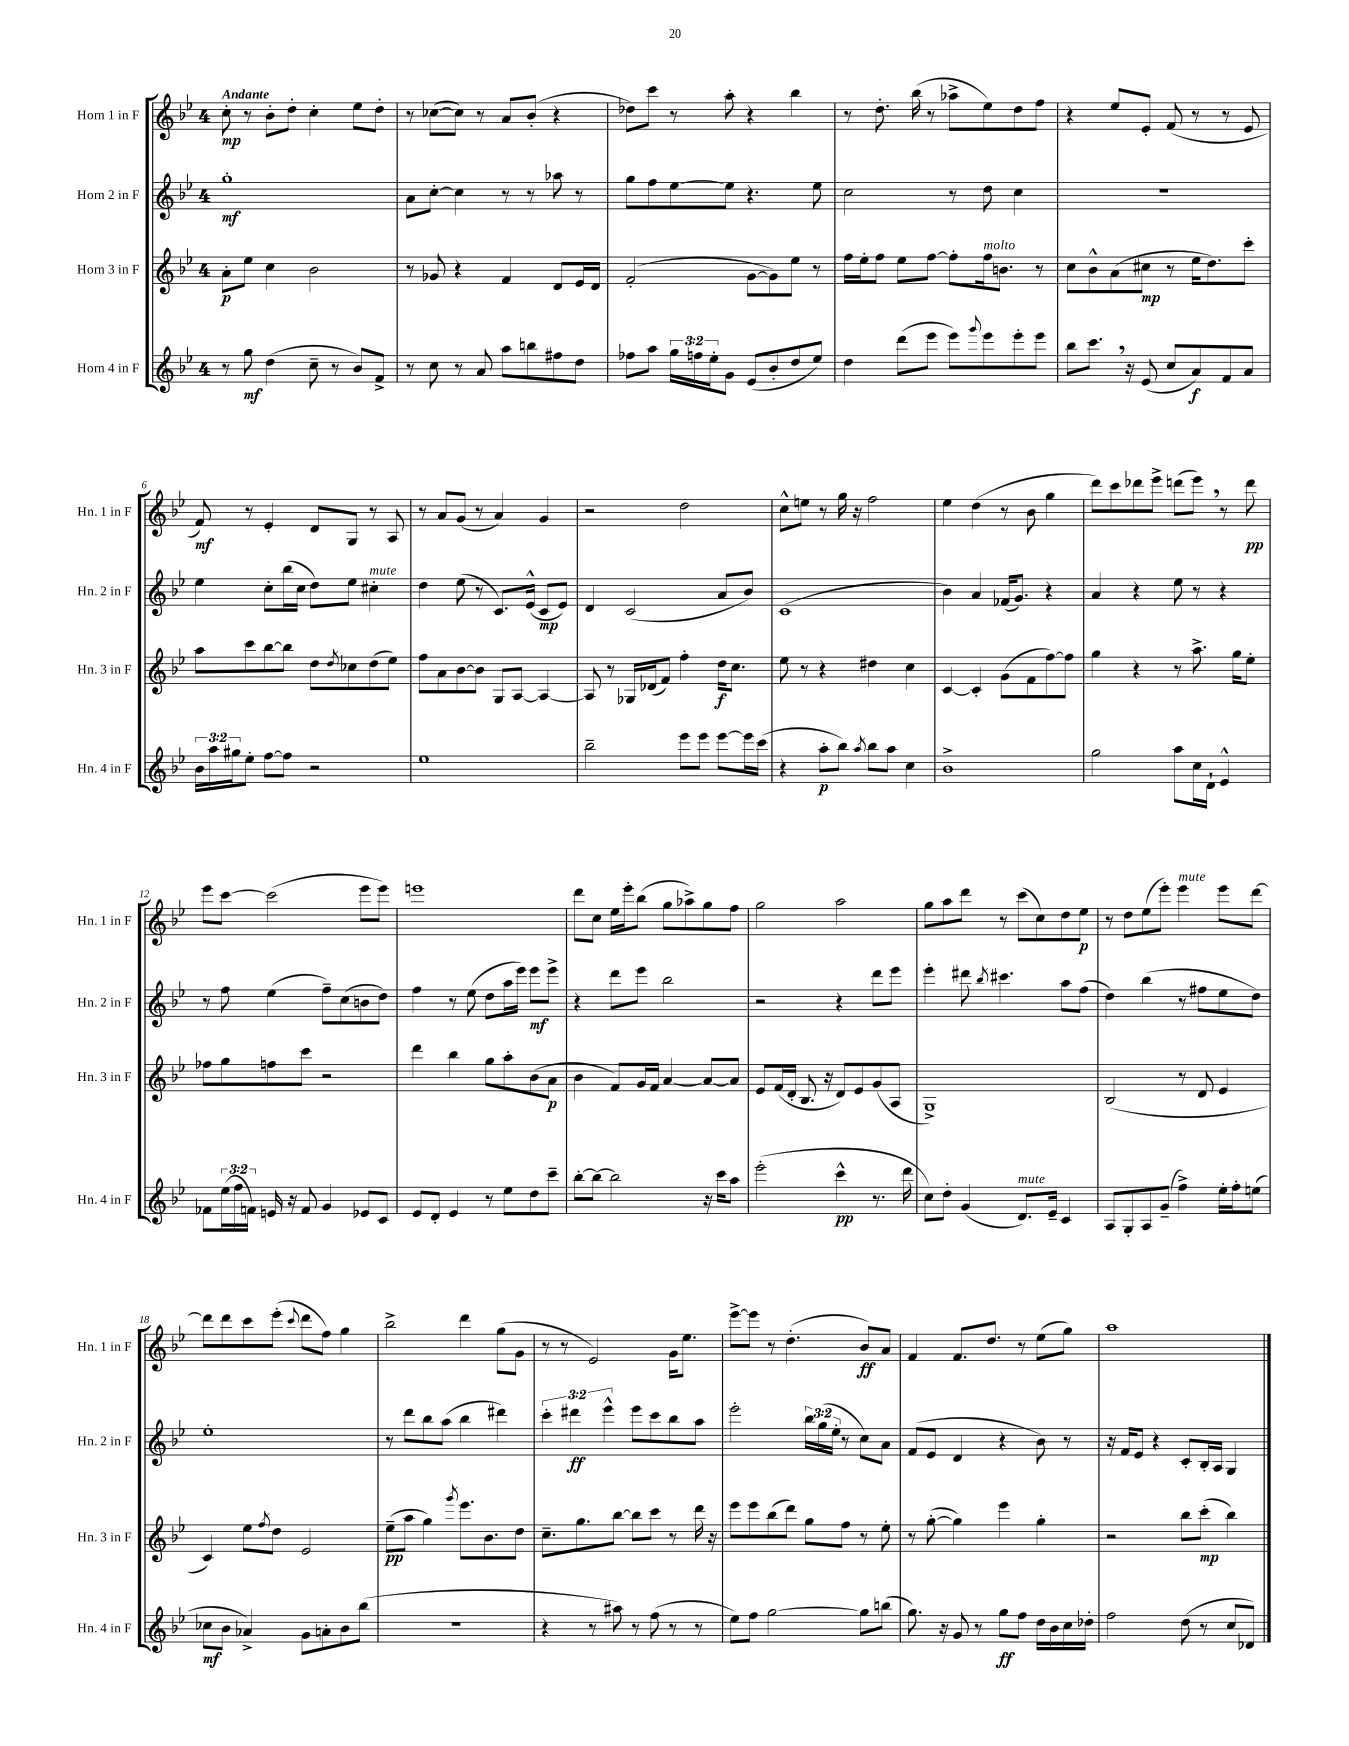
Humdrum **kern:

**kern	**dynam	**kern	**dynam	**kern	**dynam	**kern	**dynam
*part4	*part4	*part3	*part3	*part2	*part2	*part1	*part1
*staff4	*staff4	*staff3	*staff3	*staff2	*staff2	*staff1	*staff1
*I"Horn 4 in F	*	*I"Horn 3 in F	*	*I"Horn 2 in F	*	*I"Horn 1 in F	*
*I'Hn. 4 in F	*	*I'Hn. 3 in F	*	*I'Hn. 2 in F	*	*I'Hn. 1 in F	*
*clefG2	*	*clefG2	*	*clefG2	*	*clefG2	*
*k[b-e-]	*	*k[b-e-]	*	*k[b-e-]	*	*k[b-e-]	*
*M4/4	*	*M4/4	*	*M4/4	*	*M4/4	*
=1	=1	=1	=1	=1	=1	=1	=1
!	!	!	!	!	!	!LO:TX:a:B:t=Andante	!
8r	.	8a'\L	p	1gg'	mf	8cc'\	mp
8gg\	mf	8ee-\J	.	.	.	8r	.
(4dd\	.	4cc\	.	.	.	8b-'\L	.
.	.	.	.	.	.	8dd'\J	.
8cc~\	.	2b-\	.	.	.	4cc'\	.
8r	.	.	.	.	.	.	.
8b-/L)	.	.	.	.	.	8ee-\L	.
8f^/J	.	.	.	.	.	8dd'\J	.
=2	=2	=2	=2	=2	=2	=2	=2
8r	.	8r	.	8a\L	.	8r	.
8cc\	.	8g-X/	.	[8cc'\J	.	([8cc-X\L	.
8r	.	4r	.	4cc\]	.	8cc-\J])	.
8a/	.	.	.	.	.	8r	.
8aa\L	.	4f/	.	8r	.	8a/L	.
8bbn\	.	.	.	8r	.	(8b-'/J	.
8ff#X\	.	8d/L	.	8aa-X\	.	4r	.
8dd\J	.	16e-/L	.	8r	.	.	.
.	.	16d/JJ	.	.	.	.	.
=3	=3	=3	=3	=3	=3	=3	=3
8ff-X\L	.	(2f'/	.	8gg\L	.	8dd-X\L)	.
8aa\J	.	.	.	8ff\	.	8ccc\J	.
24gg\LL	.	.	.	[8ee-\	.	8r	.
24ffn\	.	.	.	.	.	.	.
24ee-'\J	.	.	.	.	.	.	.
8g\J	.	.	.	8ee-\J]	.	8aa'\	.
(8e-/L	.	[8g\L	.	4.r	.	4r	.
8b-'/	.	8g\])	.	.	.	.	.
8dd/	.	8ee-\J	.	.	.	4bb-\	.
8ee-/J)	.	8r	.	8ee-\	.	.	.
=4	=4	=4	=4	=4	=4	=4	=4
4dd\	.	16ff\LL	.	2cc\	.	8r	.
.	.	16ee-'\J	.	.	.	.	.
.	.	8ff\J	.	.	.	8.dd'\	.
(8ddd\L	.	8ee-\L	.	.	.	.	.
.	.	.	.	.	.	(16bb-\	.
8eee-\J	.	[8ff\J	.	.	.	8r	.
8eee-\L)	.	8ff'\L]	.	8r	.	8aa-X^\L	.
8qqggg/	.	.	.	.	.	.	.
!	!	!LO:TX:a:i:t=molto	!	!	!	!	!
8eee-\	.	16ff\k	.	8dd\	.	8ee-\)	.
.	.	8.bn\J	.	.	.	.	.
8eee-'\	.	.	.	4cc\	.	8dd\	.
8eee-\J	.	8r	.	.	.	8ff\J	.
=5	=5	=5	=5	=5	=5	=5	=5
8bb-\L	.	8cc\L	.	1r	.	4r	.
8.ccc,\J	.	8b-^^\	.	.	.	.	.
.	.	(8a\	.	.	.	8ee-/L	.
16r	.	.	.	.	.	.	.
(8e-/	.	8cc#X\J	mp	.	.	8e-'/J	.
8cc/L	.	8r	.	.	.	(8f/	.
8a/)	f	16ee-\KL	.	.	.	8r	.
.	.	8.dd\)	.	.	.	.	.
8f/	.	.	.	.	.	8r	.
8a/J	.	8ccc'\J	.	.	.	8e-/	.
!!LO:LB:g=z
=6	=6	=6	=6	=6	=6	=6	=6
24b-\LL	.	8aa\L	.	4ee-\	.	8f/)	mf
24aa\	.	.	.	.	.	.	.
24gg#X\J	.	.	.	.	.	.	.
8ee-'\J	.	8ccc\	.	.	.	8r	.
[8ff\L	.	[8bb-\	.	8cc'\L	.	4e-'/	.
8ff\J]	.	8bb-\J]	.	(16bb-\L	.	.	.
.	.	.	.	16cc\JJ	.	.	.
2r	.	8dd\L	.	8dd\L)	.	8d/L	.
.	.	8qdd/	.	.	.	.	.
.	.	8cc-X\	.	8ee-\J	.	8G/J	.
!	!	!	!	!LO:TX:a:i:t=mute	!	!	!
.	.	(8dd\	.	4cc#X'\	.	8r	.
.	.	8ee-\J)	.	.	.	8A/	.
=7	=7	=7	=7	=7	=7	=7	=7
1ee-	.	8ff\L	.	4dd\	.	8r	.
.	.	8a\	.	.	.	8a/L	.
.	.	[8b-\	.	(8ee-\	.	(8g/J	.
.	.	8b-\J]	.	8r	.	8r	.
.	.	8G/L	.	8.c/L)	.	4a/)	.
.	.	[8A/J	.	.	.	.	.
.	.	.	.	(16e-^^/Jk	.	.	.
.	.	4A/_	.	8c/L	mp	4g/	.
.	.	.	.	8e-/J)	.	.	.
=8	=8	=8	=8	=8	=8	=8	=8
2bb-~\	.	8A/]	.	4d/	.	2r	.
.	.	8r	.	.	.	.	.
.	.	16G-X/LL	.	(2c/	.	.	.
.	.	(16d-X/J	.	.	.	.	.
.	.	8f/J)	.	.	.	.	.
8eee-\L	.	4ff'\	.	.	.	2dd\	.
8eee-\J	.	.	.	.	.	.	.
[8eee-\L	.	16dd\KL	f	8a/L	.	.	.
.	.	8.cc\J	.	.	.	.	.
16eee-\L]	.	.	.	8b-/J)	.	.	.
(16ccc\JJ	.	.	.	.	.	.	.
=9	=9	=9	=9	=9	=9	=9	=9
4r	.	8ee-\	.	(1c	.	8cc^^\L	.
.	.	8r	.	.	.	8een\J	.
8aa'\L	p	4r	.	.	.	8r	.
8bb-\J)	.	.	.	.	.	16gg\	.
.	.	.	.	.	.	16r	.
8qaa/	.	.	.	.	.	.	.
8bb-\L	.	4dd#X\	.	.	.	2ff\	.
8aa\J	.	.	.	.	.	.	.
4cc\	.	4cc\	.	.	.	.	.
=10	=10	=10	=10	=10	=10	=10	=10
1b-^	.	[4c/	.	4b-\)	.	4ee-\	.
.	.	4c'/]	.	4a/	.	(4dd\	.
.	.	(8g\L	.	(16f-X/KL	.	8r	.
.	.	.	.	8.g/J)	.	.	.
.	.	8f\	.	.	.	8b-\	.
.	.	[8ff\)	.	4r	.	4gg\	.
.	.	8ff\J]	.	.	.	.	.
=11	=11	=11	=11	=11	=11	=11	=11
2gg\	.	4gg\	.	4a/	.	8ddd\L)	.
.	.	.	.	.	.	8ccc\	.
.	.	4r	.	4r	.	8ddd-X\	.
.	.	.	.	.	.	8eee-^\J	.
8aa\L	.	8r	.	8ee-\	.	(8dddn\L	.
16cc\L	.	8.aa^\	.	8r	.	8eee-,\J)	.
16d`\JJ	.	.	.	.	.	.	.
4e-^^/	.	.	.	4r	.	8r	.
.	.	16gg\KL	.	.	.	.	.
.	.	8ee-'\J	.	.	.	8ddd\	pp
!!LO:LB:g=z
=12	=12	=12	=12	=12	=12	=12	=12
8f-X\L	.	8ff-X\L	.	8r	.	8eee-\L	.
(24ee-\L	.	8gg\	.	8ff\	.	[8ccc\J	.
24ff\	.	.	.	.	.	.	.
24fn\JJ)	.	.	.	.	.	.	.
16en/	.	8ffn\	.	(4ee-\	.	(2ccc\]	.
16r	.	.	.	.	.	.	.
8f/	.	8ccc\J	.	.	.	.	.
4g/	.	2r	.	8ff~\L)	.	.	.
.	.	.	.	(8cc\	.	.	.
8e-X/L	.	.	.	8bn\	.	8eee-\L	.
8c/J	.	.	.	8dd\J)	.	8eee-\J)	.
=13	=13	=13	=13	=13	=13	=13	=13
8e-/L	.	4ddd\	.	4ff\	.	1eeen	.
8d'/J	.	.	.	.	.	.	.
4e-/	.	4bb-\	.	8r	.	.	.
.	.	.	.	(8ee-\	.	.	.
8r	.	8gg\L	.	8dd\L	.	.	.
8ee-\L	.	8aa'\	.	16aa\L	.	.	.
.	.	.	.	16eee-\JJ)	.	.	.
8dd\	.	(8b-\	.	8eee-\L	mf	.	.
8ccc~\J	.	8a\J	p	8eee-^\J	.	.	.
=14	=14	=14	=14	=14	=14	=14	=14
[8bb-'\L	.	4b-\	.	4r	.	8ddd\L	.
8bb-\J_	.	.	.	.	.	8cc\J	.
2bb-\]	.	8f/L)	.	8ddd\L	.	16ee-\LL	.
.	.	.	.	.	.	16eee-'\J	.
.	.	16g/L	.	8eee-\J	.	(8bb-\J	.
.	.	16f/JJ	.	.	.	.	.
.	.	[4a/	.	2bb-\	.	8gg\L	.
.	.	.	.	.	.	8aa-X^\)	.
16r	.	8a/L_	.	.	.	8gg\	.
16ccc\KL	.	.	.	.	.	.	.
8aa\J	.	8a/J]	.	.	.	8ff\J	.
=15	=15	=15	=15	=15	=15	=15	=15
(2eee-'\	.	8e-/L	.	2r	.	2gg\	.
.	.	(16f/L	.	.	.	.	.
.	.	16d'/JJ	.	.	.	.	.
.	.	8.B-/	.	.	.	.	.
.	.	16r	.	.	.	.	.
4ccc^^\	pp	8d/L)	.	4r	.	2aa\	.
.	.	8e-/	.	.	.	.	.
8.r	.	(8g/	.	8ddd\L	.	.	.
.	.	8A/J	.	8eee-\J	.	.	.
16ddd\	.	.	.	.	.	.	.
=16	=16	=16	=16	=16	=16	=16	=16
8cc\L)	.	1G^)	.	4eee-'\	.	8gg\L	.
8dd'\J	.	.	.	.	.	8aa\	.
(4g/	.	.	.	8ddd#X\	.	8ddd\J	.
.	.	.	.	8qbb-/	.	.	.
.	.	.	.	4.ccc#X\	.	8r	.
!LO:TX:a:i:t=mute	!	!	!	!	!	!	!
8.d/L)	.	.	.	.	.	(8ccc\L	.
.	.	.	.	.	.	8cc\)	.
16e-~/Jk	.	.	.	.	.	.	.
4c/	.	.	.	8aa\L	.	8dd\	.
.	.	.	.	(8ff\J	.	8ee-\J	p
=17	=17	=17	=17	=17	=17	=17	=17
8A/L	.	(2B-/	.	4dd\)	.	8r	.
8G'/	.	.	.	.	.	8dd\L	.
8A/	.	.	.	(4bb-\	.	(8ee-\	.
(8g~/J	.	.	.	.	.	8eee-'\J)	.
!	!	!	!	!	!	!LO:TX:a:i:t=mute	!
4ff^\)	.	8r	.	8r	.	4eee-\	.
.	.	8d/	.	8ff#X\L	.	.	.
16ee-'\LL	.	4e-/	.	8ee-\	.	8eee-\L	.
16ff'\J	.	.	.	.	.	.	.
(8een\J	.	.	.	8dd\J)	.	[8ddd\J	.
!!LO:LB:g=z
=18	=18	=18	=18	=18	=18	=18	=18
8cc-X\L	mf	4c/)	.	1ee-'	.	8ddd\L]	.
8b-\J	.	.	.	.	.	8ddd\	.
4a-X^/)	.	8ee-\L	.	.	.	8ccc\	.
.	.	8qff/	.	.	.	.	.
.	.	8dd\J	.	.	.	(8eee-'\J	.
.	.	.	.	.	.	8qqccc/	.
8g\L	.	2e-/	.	.	.	8ddd\L	.
8an'\	.	.	.	.	.	8ff\J)	.
8b-\	.	.	.	.	.	4gg\	.
(8bb-\J	.	.	.	.	.	.	.
=19	=19	=19	=19	=19	=19	=19	=19
1r	.	(8ee-~\L	pp	8r	.	2bb-^\	.
.	.	8aa\J	.	8ddd\L	.	.	.
.	.	4gg\)	.	8bb-\	.	.	.
.	.	.	.	(8aa\J	.	.	.
.	.	8qggg/	.	.	.	.	.
.	.	8.eee-\L	.	4bb-\	.	4ddd\	.
.	.	8.b-\	.	.	.	.	.
.	.	.	.	4ddd#X\)	.	(8gg\L	.
.	.	8dd\J	.	.	.	8g\J	.
=20	=20	=20	=20	=20	=20	=20	=20
4r	.	8.cc~\L	.	6ccc'\	.	8r	.
.	.	.	.	.	.	8r	.
.	.	.	.	6ddd#X\	ff	.	.
.	.	8.gg\	.	.	.	.	.
8r	.	.	.	.	.	2e-/)	.
.	.	.	.	6eee-^^\	.	.	.
8aa#X\)	.	[8bb-\J	.	.	.	.	.
8r	.	8bb-\L]	.	8eee-\L	.	.	.
(8ff\	.	8ccc\J	.	8ccc\	.	.	.
8r	.	8r	.	8bb-\	.	16g\KL	.
.	.	.	.	.	.	8.ee-\J	.
8r	.	16ddd\	.	8aa\J	.	.	.
.	.	16r	.	.	.	.	.
=21	=21	=21	=21	=21	=21	=21	=21
8ee-\L)	.	8eee-\L	.	2eee-'\	.	[8eee-^\L	.
8ff\J	.	8eee-\	.	.	.	8eee-\J]	.
[2gg\	.	(8bb-\	.	.	.	8r	.
.	.	8ddd\J)	.	.	.	(4.dd'\	.
.	.	8gg\L	.	24bb-\LL	.	.	.
.	.	.	.	(24gg\	.	.	.
.	.	.	.	24ee-'\JJ	.	.	.
.	.	8ff\J	.	8r	.	.	.
8gg\L]	.	8r	.	8cc\L)	.	8b-/L)	ff
(8bbn\J	.	8ee-'\	.	8a\J	.	8a/J	.
=22	=22	=22	=22	=22	=22	=22	=22
8.gg\)	.	8r	.	(8f/L	.	4f/	.
.	.	([8gg'\	.	8e-/J	.	.	.
16r	.	.	.	.	.	.	.
8g/	.	4gg\])	.	4d/	.	8.f/L	.
8r	.	.	.	.	.	.	.
.	.	.	.	.	.	8.dd/J	.
8gg\L	ff	4eee-\	.	4r	.	.	.
8ff\J	.	.	.	.	.	8r	.
16dd\LL	.	4gg'\	.	8b-\)	.	(8ee-\L	.
16b-\	.	.	.	.	.	.	.
16cc\	.	.	.	8r	.	8gg\J)	.
16dd-X'\JJ	.	.	.	.	.	.	.
=23	=23	=23	=23	=23	=23	=23	=23
2ff\	.	2r	.	16r	.	1aa	.
.	.	.	.	16f/KL	.	.	.
.	.	.	.	8e-/J	.	.	.
.	.	.	.	4r	.	.	.
(8dd\	.	8bb-\L	.	8c'/L	.	.	.
8r	.	(8ccc'\J	mp	16B-'/L	.	.	.
.	.	.	.	16A/JJ	.	.	.
8cc/L	.	4bb-\)	.	4G/	.	.	.
8d-X/J)	.	.	.	.	.	.	.
==	==	==	==	==	==	==	==
*-	*-	*-	*-	*-	*-	*-	*-
